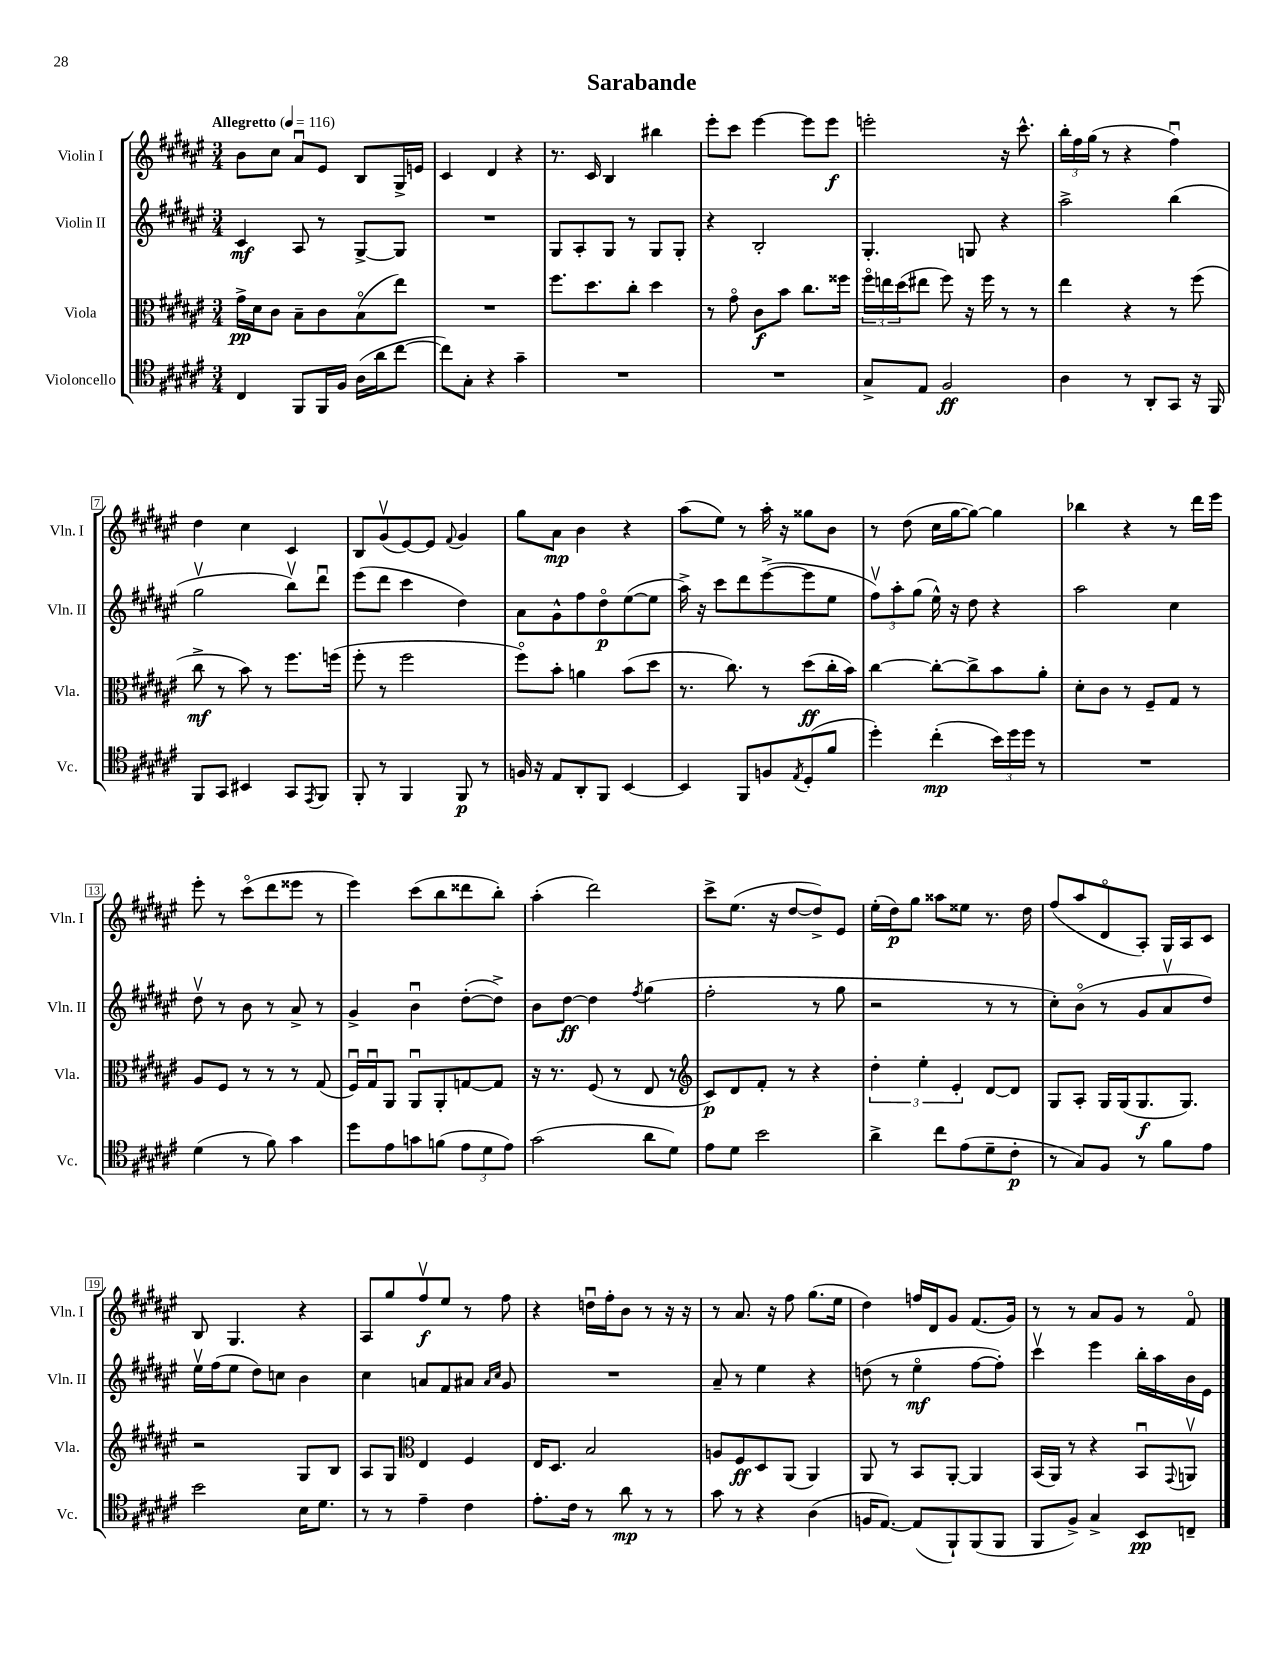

**kern	**dynam	**kern	**dynam	**kern	**dynam	**kern	**dynam
*part4	*part4	*part3	*part3	*part2	*part2	*part1	*part1
*staff4	*staff4	*staff3	*staff3	*staff2	*staff2	*staff1	*staff1
*I"Violoncello	*	*I"Viola	*	*I"Violin II	*	*I"Violin I	*
*I'Vc.	*	*I'Vla.	*	*I'Vln. II	*	*I'Vln. I	*
*clefC4	*	*clefC3	*	*clefG2	*	*clefG2	*
*k[f#c#g#d#a#e#]	*	*k[f#c#g#d#a#e#]	*	*k[f#c#g#d#a#e#]	*	*k[f#c#g#d#a#e#]	*
*M3/4	*	*M3/4	*	*M3/4	*	*M3/4	*
*MM116	*	*MM116	*	*MM116	*	*MM116	*
=1	=1	=1	=1	=1	=1	=1	=1
!	!	!	!	!	!	!LO:TX:a:B:t=Allegretto	!
4C#/	.	16g#^\LL	pp	4c#/	mf	8b\L	.
.	.	16d#\J	.	.	.	.	.
.	.	8c#\J	.	.	.	8cc#\J	.
8FF#/L	.	8B~\L	.	8A#/	.	8a#u/L	.
16FF#/L	.	8c#\	.	8r	.	8e#/J	.
16F#/JJ	.	.	.	.	.	.	.
(16A#\LL	.	(8B\	.	[8G#^/L	.	8B/L	.
16a#\J	.	.	.	.	.	.	.
[8cc#\J	.	8ee#\J)	.	8G#/J]	.	16G#^/L	.
.	.	.	.	.	.	16en/JJ	.
=2	=2	=2	=2	=2	=2	=2	=2
8cc#\L])	.	2.r	.	2.r	.	4c#/	.
8G#'\J	.	.	.	.	.	.	.
4r	.	.	.	.	.	4d#/	.
4g#~\	.	.	.	.	.	4r	.
=3	=3	=3	=3	=3	=3	=3	=3
2.r	.	8.ff#\L	.	8G#/L	.	8.r	.
.	.	.	.	8A#'/	.	.	.
.	.	8.dd#\	.	.	.	16c#/	.
.	.	.	.	8G#/J	.	4B/	.
.	.	8cc#'\J	.	8r	.	.	.
.	.	4dd#\	.	8G#/L	.	4bb#X\	.
.	.	.	.	8G#'/J	.	.	.
=4	=4	=4	=4	=4	=4	=4	=4
2.r	.	8r	.	4r	.	8eee#'\L	.
.	.	8g#\	.	.	.	8ccc#\J	.
.	.	8c#\L	f	2B'/	.	[4eee#\	.
.	.	8b\J	.	.	.	.	.
.	.	8.cc#\L	.	.	.	8eee#\L]	.
.	.	.	.	.	.	8eee#\J	f
.	.	16ff##X\Jk	.	.	.	.	.
=5	=5	=5	=5	=5	=5	=5	=5
8G#^/L	.	24ff#\LL	.	4.G#'/	.	2eeen'\	.
.	.	24een\	.	.	.	.	.
.	.	(24dd#\J	.	.	.	.	.
8E#/J	.	8ee#X\J	.	.	.	.	.
2F#/	ff	8ff#\)	.	.	.	.	.
.	.	16r	.	8Gn/	.	.	.
.	.	16ff#\	.	.	.	.	.
.	.	8r	.	4r	.	16r	.
.	.	.	.	.	.	8.ccc#^^\	.
.	.	8r	.	.	.	.	.
=6	=6	=6	=6	=6	=6	=6	=6
4A#\	.	4ee#\	.	2aa#^\	.	24bb'\LL	.
.	.	.	.	.	.	24ff#\	.
.	.	.	.	.	.	(24gg#\JJ	.
.	.	.	.	.	.	8r	.
8r	.	4r	.	.	.	4r	.
8AA#'/L	.	.	.	.	.	.	.
8GG#/J	.	8r	.	(4bb\	.	4ff#u\)	.
16r	.	(8ff#\	.	.	.	.	.
16FF#/	.	.	.	.	.	.	.
!!LO:LB:g=z
=7	=7	=7	=7	=7	=7	=7	=7
8FF#/L	.	8cc#^\	mf	2gg#v\	.	4dd#\	.
8GG#/J	.	8r	.	.	.	.	.
4BB#X/	.	8b\)	.	.	.	4cc#\	.
.	.	8r	.	.	.	.	.
8GG#/L	.	8.ff#\L	.	8bbv\L)	.	4c#/	.
8qEE#/	.	.	.	.	.	.	.
8FF#/J	.	.	.	8ddd#u\J	.	.	.
.	.	(16ffn\Jk	.	.	.	.	.
=8	=8	=8	=8	=8	=8	=8	=8
8FF#'/	.	8ff#'\	.	(8eee#\L	.	8B/L	.
8r	.	8r	.	8ddd#\J	.	(8g#v/	.
4FF#/	.	2ff#\	.	4ccc#\	.	[8e#/)	.
.	.	.	.	.	.	8e#/J]	.
.	.	.	.	.	.	8qqf#/	.
8FF#/	p	.	.	4dd#\)	.	4g#/	.
8r	.	.	.	.	.	.	.
=9	=9	=9	=9	=9	=9	=9	=9
16Fn/	.	8ff#\L)	.	8a#\L	.	8gg#\L	.
16r	.	.	.	.	.	.	.
8E#/L	.	8b'\J	.	8g#^^\	.	8a#\J	mp
8AA#'/	.	4an\	.	8ff#\	.	4b\	.
8FF#/J	.	.	.	8dd#\	p	.	.
[4BB/	.	(8b\L	.	([8ee#\	.	4r	.
.	.	8dd#\J	.	8ee#\J]	.	.	.
=10	=10	=10	=10	=10	=10	=10	=10
4BB/]	.	8.r	.	16aa#^\)	.	(8aa#\L	.
.	.	.	.	16r	.	.	.
.	.	.	.	8ccc#\L	.	8ee#\J)	.
.	.	8.cc#\)	.	.	.	.	.
8FF#/L	.	.	.	8ddd#\	.	8r	.
8Fn/	.	8r	.	([8eee#^\	.	16aa#'\	.
.	.	.	.	.	.	16r	.
8qE#/	.	.	.	.	.	.	.
(8D#'/	.	(8dd#\L	ff	8eee#\]	.	8gg##X\L	.
8f#/J	.	16cc#'\L	.	8ee#\J	.	8b\J	.
.	.	16b\JJ)	.	.	.	.	.
=11	=11	=11	=11	=11	=11	=11	=11
4dd#'\)	.	[4cc#\	.	12ff#v\L)	.	8r	.
.	.	.	.	12aa#'\	.	.	.
.	.	.	.	.	.	(8dd#\	.
.	.	.	.	(12gg#\J	.	.	.
(4cc#'\	mp	8cc#'\L_	.	16ee#^^\)	.	16cc#\LL	.
.	.	.	.	16r	.	[16gg#\J	.
.	.	8cc#^\]	.	8dd#\	.	8gg#\J_)	.
24b\LL)	.	8b\	.	4r	.	4gg#\]	.
24dd#\	.	.	.	.	.	.	.
24dd#\JJ	.	.	.	.	.	.	.
8r	.	8a#'\J	.	.	.	.	.
=12	=12	=12	=12	=12	=12	=12	=12
2.r	.	8d#'\L	.	2aa#\	.	4bb-X\	.
.	.	8c#\J	.	.	.	.	.
.	.	8r	.	.	.	4r	.
.	.	8F#~/L	.	.	.	.	.
.	.	8G#/J	.	4cc#\	.	8r	.
.	.	8r	.	.	.	16ddd#\LL	.
.	.	.	.	.	.	16eee#\JJ	.
!!LO:LB:g=z
=13	=13	=13	=13	=13	=13	=13	=13
(4d#\	.	8A#/L	.	8dd#v\	.	8eee#'\	.
.	.	8F#/J	.	8r	.	8r	.
8r	.	8r	.	8b\	.	(8ccc#\L	.
8f#\)	.	8r	.	8r	.	8ddd#\	.
4g#\	.	8r	.	8a#^/	.	8eee##X\J	.
.	.	(8G#/	.	8r	.	8r	.
=14	=14	=14	=14	=14	=14	=14	=14
8dd#\L	.	16F#u/LL)	.	4g#^/	.	4eee#\)	.
.	.	16G#u/J	.	.	.	.	.
8e#\	.	8AA#/J	.	.	.	.	.
8gn\	.	8AA#u/L	.	4bu\	.	(8ccc#\L	.
(8fn\J	.	8AA#'/	.	.	.	8bb\	.
12e#\L	.	[8Gn/	.	([8dd#'\L	.	8ddd##X\	.
12d#\	.	.	.	.	.	.	.
.	.	8G/J]	.	8dd#^\J])	.	8bb'\J)	.
12e#\J)	.	.	.	.	.	.	.
=15	=15	=15	=15	=15	=15	=15	=15
(2g#\	.	16r	.	8b\L	.	(4aa#'\	.
.	.	8.r	.	.	.	.	.
.	.	.	.	[8dd#\J	ff	.	.
.	.	(8F#/	.	4dd#\]	.	2ddd#\)	.
.	.	8r	.	.	.	.	.
.	.	.	.	8qff#/	.	.	.
8a#\L	.	8E#/	.	(4gg#\	.	.	.
8d#\J)	.	8r	.	.	.	.	.
=16	=16	=16	=16	=16	=16	=16	=16
*	*	*clefG2	*	*	*	*	*
8e#\L	.	8c#/L)	p	2ff#'\	.	8ccc#^\L	.
8d#\J	.	8d#/	.	.	.	(8.ee#\J	.
2b\	.	8f#'/J	.	.	.	.	.
.	.	.	.	.	.	16r	.
.	.	8r	.	.	.	[8dd#/L	.
.	.	4r	.	8r	.	8dd#^/])	.
.	.	.	.	8gg#\	.	8e#/J	.
=17	=17	=17	=17	=17	=17	=17	=17
4a#^\	.	6dd#'\	.	2r	.	(16ee#'\LL	.
.	.	.	.	.	.	16dd#\J)	p
.	.	.	.	.	.	8gg#\J	.
.	.	6ee#'\	.	.	.	.	.
8cc#\L	.	.	.	.	.	8aa##X\L	.
.	.	6e#'/	.	.	.	.	.
(8e#\	.	.	.	.	.	8ee##X\J	.
8d#~\	.	[8d#/L	.	8r	.	8.r	.
8c#'\J	p	8d#/J]	.	8r	.	.	.
.	.	.	.	.	.	16dd#\	.
=18	=18	=18	=18	=18	=18	=18	=18
8r	.	8G#/L	.	8cc#'\L)	.	(8ff#/L	.
8G#/L)	.	8A#'/J	.	(8b\J	.	8aa#/	.
8F#/J	.	16G#/LL	.	8r	.	8d#/	.
.	.	(16G#/J	.	.	.	.	.
8r	.	8.G#/	f	8g#/L	.	8A#'/J)	.
8f#\L	.	.	.	8a#v/	.	16G#/LL	.
.	.	8.G#/J)	.	.	.	16A#/J	.
8e#\J	.	.	.	8dd#/J)	.	8c#/J	.
!!LO:LB:g=z
=19	=19	=19	=19	=19	=19	=19	=19
2b\	.	2r	.	16ee#v\LL	.	8B/	.
.	.	.	.	(16ff#\J	.	.	.
.	.	.	.	8ee#\J	.	4.G#/	.
.	.	.	.	8dd#\L)	.	.	.
.	.	.	.	8ccn\J	.	.	.
16B\KL	.	8G#/L	.	4b\	.	4r	.
8.d#\J	.	.	.	.	.	.	.
.	.	8B/J	.	.	.	.	.
=20	=20	=20	=20	=20	=20	=20	=20
8r	.	8A#/L	.	4cc#\	.	8A#/L	.
8r	.	8G#/J	.	.	.	8gg#/	.
*	*	*clefC3	*	*	*	*	*
4e#~\	.	4E#/	.	8an/L	.	8ff#v/	f
.	.	.	.	8f#/	.	8ee#/J	.
4c#\	.	4F#/	.	8a#X/J	.	8r	.
.	.	.	.	16qqa#/LL	.	.	.
.	.	.	.	16qqcc#/JJ	.	.	.
.	.	.	.	8g#/	.	8ff#\	.
=21	=21	=21	=21	=21	=21	=21	=21
8.e#'\L	.	16E#/KL	.	2.r	.	4r	.
.	.	8.D#/J	.	.	.	.	.
16c#\Jk	.	.	.	.	.	.	.
8r	.	2B/	.	.	.	16ddnu\LL	.
.	.	.	.	.	.	16ff#'\J	.
8a#\	mp	.	.	.	.	8b\J	.
8r	.	.	.	.	.	8r	.
8r	.	.	.	.	.	16r	.
.	.	.	.	.	.	16r	.
=22	=22	=22	=22	=22	=22	=22	=22
8g#\	.	8An/L	.	8a#~/	.	8r	.
8r	.	8F#/	ff	8r	.	8.a#/	.
4r	.	8D#/	.	4ee#\	.	.	.
.	.	.	.	.	.	16r	.
.	.	(8AA#/J	.	.	.	8ff#\	.
(4A#\	.	4AA#/)	.	4r	.	(8.gg#\L	.
.	.	.	.	.	.	16ee#\Jk	.
=23	=23	=23	=23	=23	=23	=23	=23
16Fn/KL	.	8AA#/	.	(8ddn\	.	4dd#\)	.
[8.E#/J)	.	.	.	.	.	.	.
.	.	8r	.	8r	.	.	.
(8E#/L]	.	8BB/L	.	4ee#\	mf	16ffn/LL	.
.	.	.	.	.	.	16d#/J	.
8FF#`/)	.	[8AA#'/J	.	.	.	8g#/J	.
(8FF#/	.	4AA#/]	.	[8ff#\L	.	(8.f#/L	.
8FF#/J	.	.	.	8ff#'\J])	.	.	.
.	.	.	.	.	.	16g#/Jk)	.
=24	=24	=24	=24	=24	=24	=24	=24
8FF#/L	.	(16BB/LL	.	4ccc#v\	.	8r	.
.	.	16AA#/JJ)	.	.	.	.	.
8F#^/J)	.	8r	.	.	.	8r	.
4G#^/	.	4r	.	4eee#\	.	8a#/L	.
.	.	.	.	.	.	8g#/J	.
8BB/L	pp	8BBu/L	.	16bb'\LL	.	8r	.
.	.	.	.	16aa#\	.	.	.
.	.	8qqGG#/	.	.	.	.	.
8Cn~/J	.	8AAnv/J	.	16b\	.	8f#/	.
.	.	.	.	16e#\JJ	.	.	.
==	==	==	==	==	==	==	==
*-	*-	*-	*-	*-	*-	*-	*-
